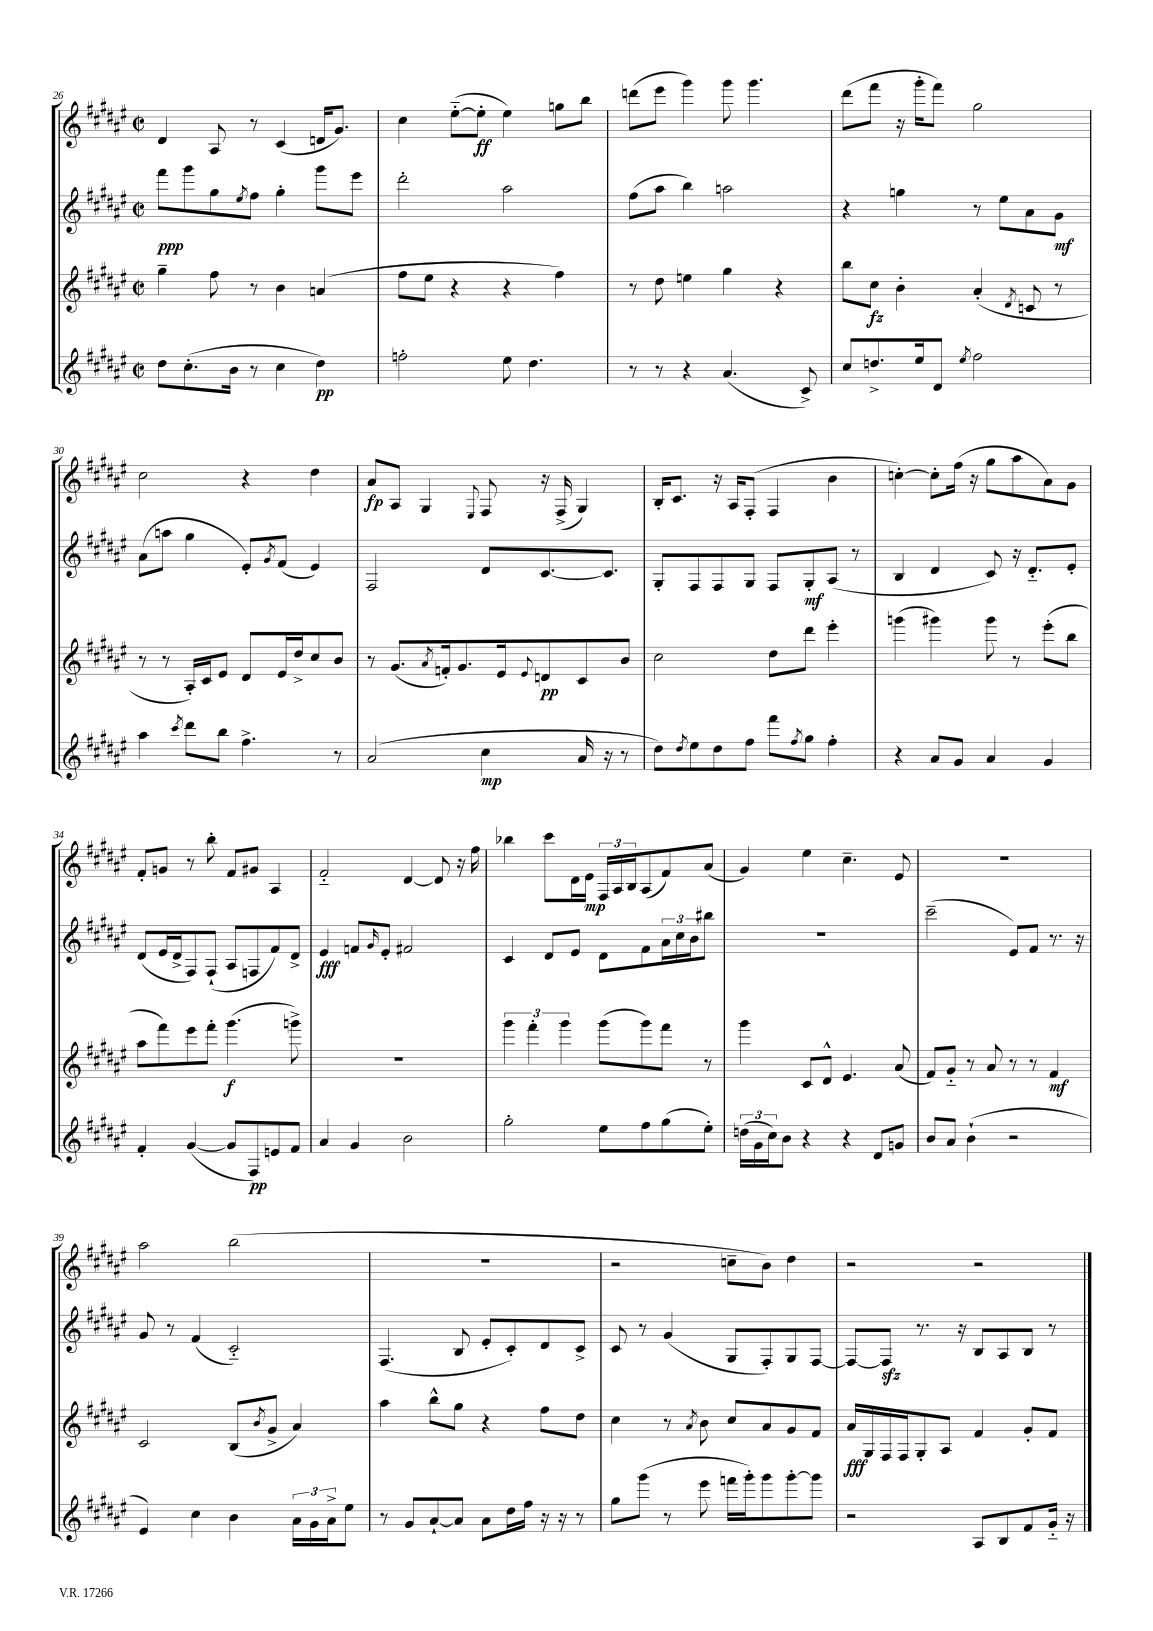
<<
\new StaffGroup <<
\new Staff = "s0" {
    \clef treble \key fis \major \defaultTimeSignature \time 2/2
    dis'4 ais8 r8 cis'4( d'16 gis'8.) |
    cis''4 eis''8~-_( eis''8-.\ff eis''4) g''8 b''8 |
    d'''8( eis'''8 gis'''4) gis'''8 gis'''4. |
    dis'''8( fis'''8 r16 gis'''16-. fis'''8) gis''2 |
    cis''2 r4 dis''4 |
    ais'8\fp ais8 gis4 \appoggiatura { eis8 } fis8 r16 fis16->( gis4) |
    b16-. cis'8. r16 ais16 fis8-.( fis4 b'4 |
    c''4~-.) c''8-. fis''16( r16 gis''8 ais''8 ais'8) gis'8 |
    fis'8-. g'8 r8 b''8-. fis'8 gis'8 ais4 |
    fis'2-_ dis'4~ dis'8 r16 fis''16 |
    bes''4 cis'''8 dis'16 eis'16\mp \tuplet 3/2 { fis16 ais16 b16 } ais8( fis'8) ais'8( |
    gis'4) eis''4 cis''4.-- eis'8 |
    R1 |
    ais''2 b''2( |
    R1 |
    r2 c''8-- b'8) dis''4 |
    r2 r2 \bar "|." |
}
\new Staff = "s1" {
    \clef treble \key fis \major \defaultTimeSignature \time 2/2
    fis'''8\ppp gis'''8 gis''8 \acciaccatura { eis''8 } fis''8 gis''4-. gis'''8 eis'''8 |
    dis'''2-. ais''2 |
    fis''8( ais''8 b''4) a''2 |
    r4 g''4 r8 eis''8 ais'8 gis'8\mf |
    ais'8( a''8 gis''4 eis'8-.) \acciaccatura { gis'8 } fis'8( eis'4) |
    fis2 dis'8 cis'8.~ cis'8. |
    gis8-. fis8 fis8 gis8 fis8 gis8-.\mf ais8( r8 |
    b4 dis'4 cis'8) r16 dis'8.-_ eis'8-. |
    dis'8( eis'16 dis'16-> fis8) fis8-!( ais8 f8 fis'8) dis'8-> |
    eis'4\fff f'8 \grace { gis'16 } eis'8-. fis'2 |
    cis'4 dis'8 eis'8 dis'8 fis'8 \tuplet 3/2 { ais'16 cis''16 b'16 } bis''8 |
    R1 |
    cis'''2--( eis'8) fis'8 r8. r16 |
    gis'8 r8 fis'4( cis'2-_) |
    fis4.( b8 eis'8-. cis'8-.) dis'8 cis'8-> |
    cis'8 r8 gis'4( gis8 fis8-.) gis8 fis8~ |
    fis8~ fis8\sfz r8. r16 b8 ais8 b8 r8 \bar "|." |
}
\new Staff = "s2" {
    \clef treble \key fis \major \defaultTimeSignature \time 2/2
    gis''4-- fis''8 r8 b'4 a'4( |
    fis''8 eis''8 r4 r4 fis''4) |
    r8 dis''8 e''4 gis''4 r4 |
    b''8 cis''8\fz b'4-. ais'4-.( \acciaccatura { dis'8 } c'8 r8 |
    r8 r8 ais16-.) cis'16 eis'8 dis'8 eis'16 dis''16-> cis''8 b'8 |
    r8 gis'8.( \acciaccatura { ais'8 } f'16-.) gis'8. eis'16 \appoggiatura { eis'8 } d'8\pp cis'8 b'8 |
    cis''2 dis''8 dis'''8 eis'''4-. |
    g'''4( gis'''4) gis'''8 r8 eis'''8-.( b''8 |
    ais''8 fis'''8) eis'''8 fis'''8-. gis'''4.\f( g'''8->) |
    R1 |
    \tuplet 3/2 { gis'''4 fis'''4-. gis'''4 } gis'''8( gis'''8) fis'''8 r8 |
    gis'''4 cis'8 dis'8-^ eis'4. ais'8( |
    fis'8) gis'8-_ r8 ais'8 r8 r8 fis'4\mf |
    cis'2 b8( \acciaccatura { b'8 } gis'8-> ais'4) |
    ais''4 b''8-^ gis''8 r4 fis''8 dis''8 |
    cis''4 r8 \acciaccatura { ais'8 } b'8 cis''8 ais'8 gis'8 fis'8 |
    ais'16\fff gis16 fis16 fis16 gis8-. ais8 fis'4 gis'8-. fis'8 \bar "|." |
}
\new Staff = "s3" {
    \clef treble \key fis \major \defaultTimeSignature \time 2/2
    dis''8 cis''8.-.( b'16 r8 cis''4 dis''4\pp) |
    f''2-. eis''8 dis''4. |
    r8 r8 r4 ais'4.( cis'8->) |
    cis''8 d''8.-> eis''16 dis'8 \acciaccatura { eis''8 } fis''2 |
    ais''4 \acciaccatura { cis'''8 } dis'''8 b''8 fis''4.-> r8 |
    ais'2( cis''4\mp ais'16 r16 r8 |
    dis''8) \acciaccatura { dis''8 } eis''8 dis''8 fis''8 fis'''8 \acciaccatura { fis''8 } gis''8 fis''4-. |
    r4 ais'8 gis'8 ais'4 gis'4 |
    fis'4-. gis'4~( gis'8 fis8\pp) e'8 fis'8 |
    ais'4 gis'4 b'2 |
    gis''2-. eis''8 fis''8 gis''8( eis''8-.) |
    \tuplet 3/2 { d''16( gis'16 cis''16) } b'8 r4 r4 dis'8 g'8 |
    b'8 ais'8 b'4-!( r2 |
    eis'4) cis''4 b'4 \tuplet 3/2 { ais'16 gis'16 ais'16-> } eis''8 |
    r8 gis'8 ais'8~-! ais'8 ais'8 dis''16 fis''16 r16 r16 r8 |
    gis''8 gis'''8( r8 eis'''8 f'''16 gis'''16-.) gis'''8 gis'''8~-. gis'''8 |
    r2 ais8 b8 fis'8 gis'16-_ r16 \bar "|." |
}
>>
>>
\layout { \context { \Score currentBarNumber = #26 } }
